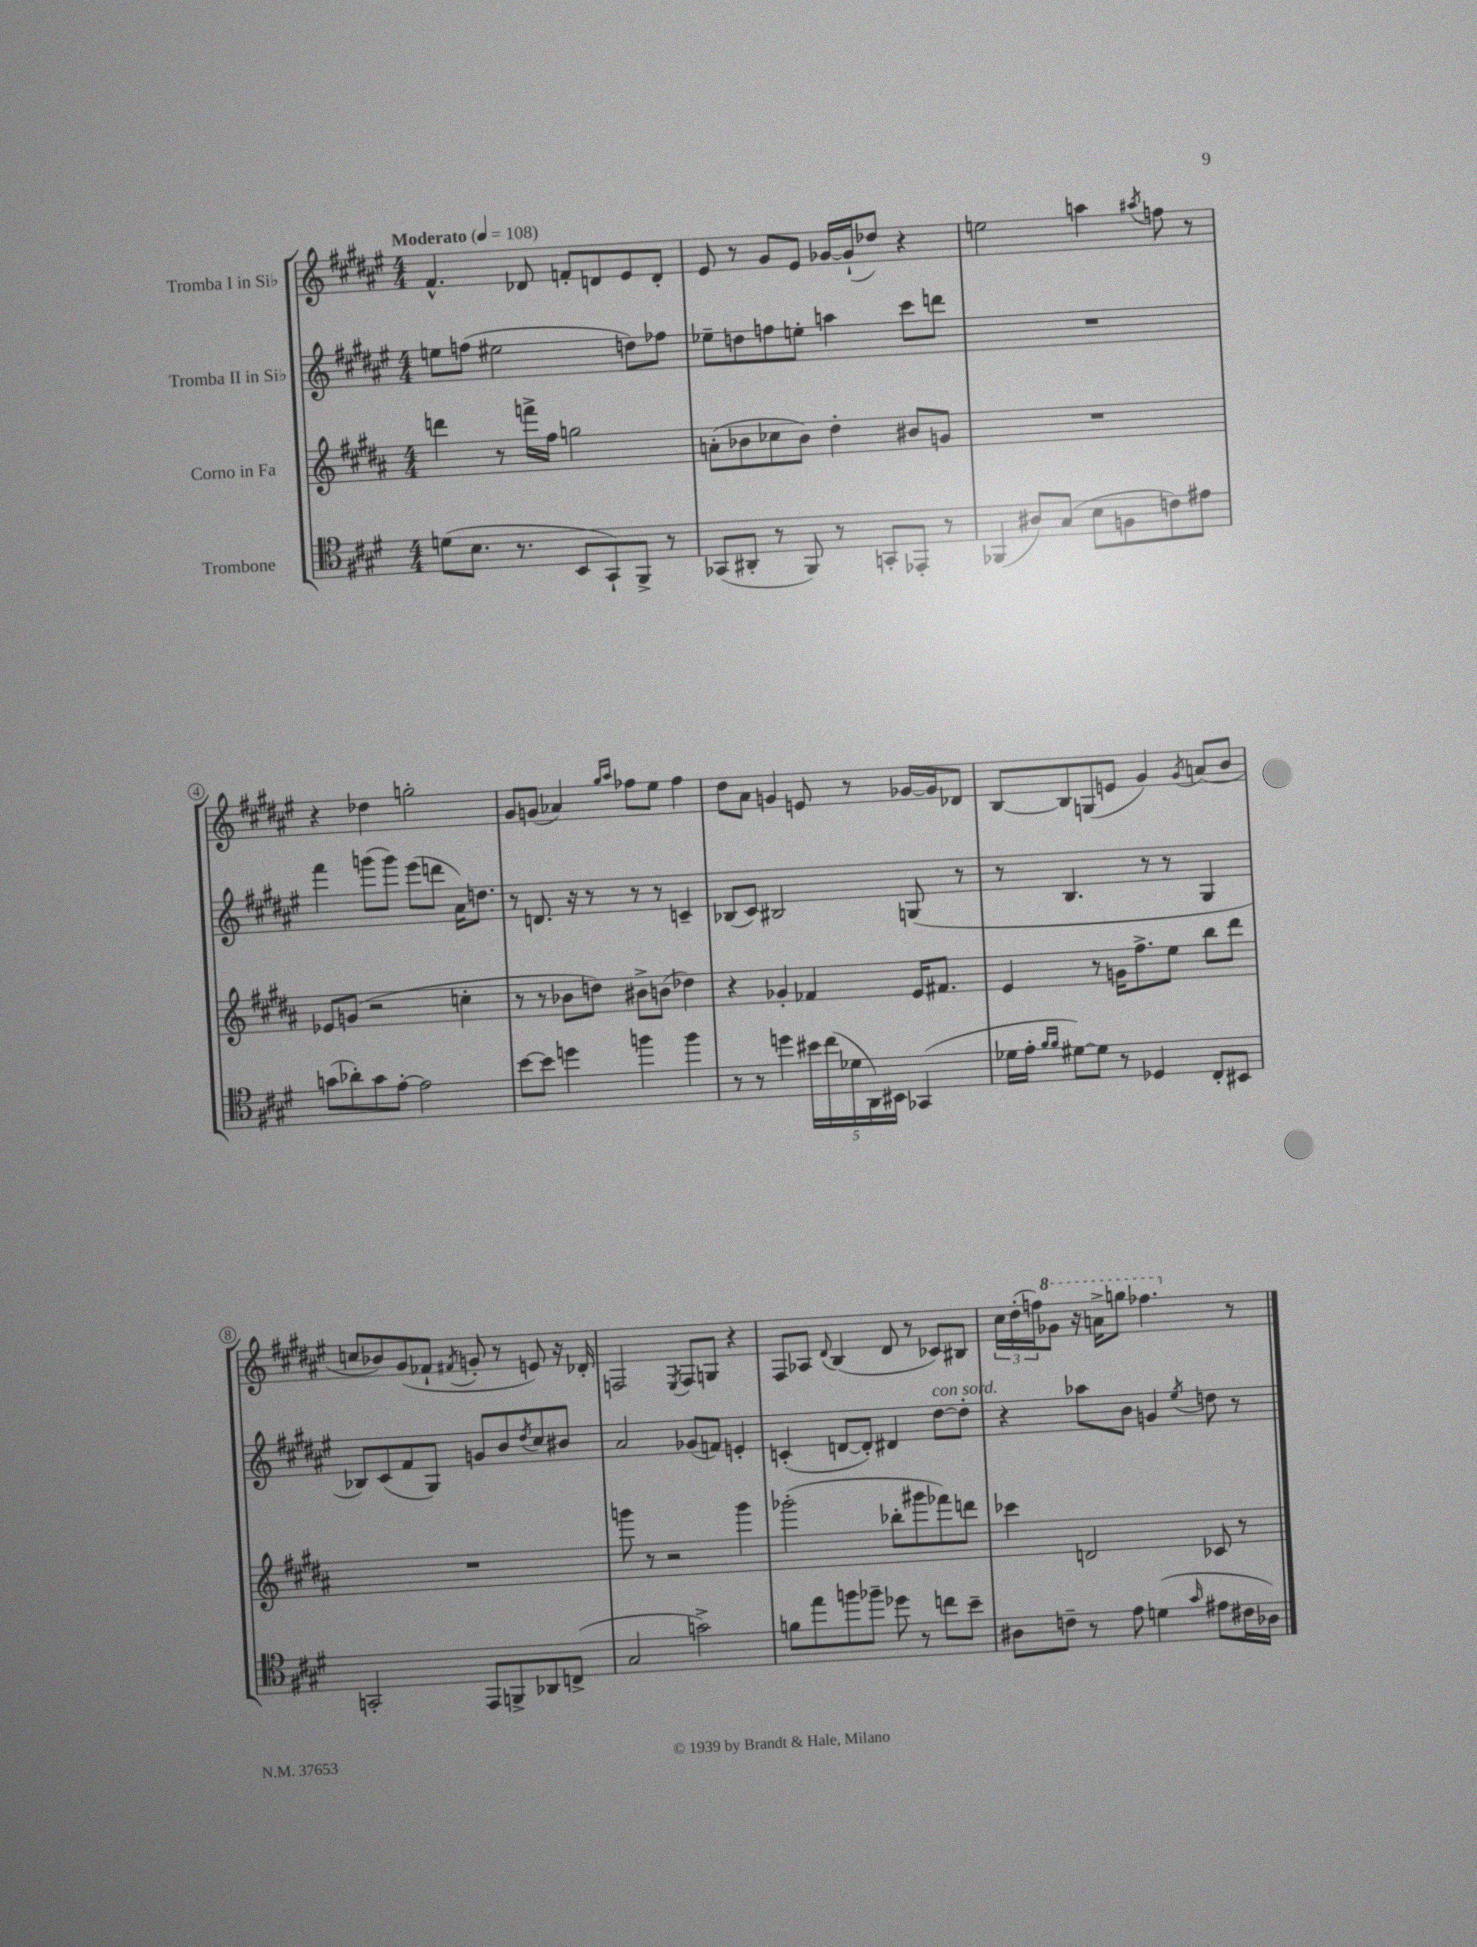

**kern	**kern	**kern	**kern
*part4	*part3	*part2	*part1
*staff4	*staff3	*staff2	*staff1
*I"Trombone	*I"Corno in Fa	*I"Tromba II in Si♭	*I"Tromba I in Si♭
*clefC4	*clefG2	*clefG2	*clefG2
*k[f#c#g#d#]	*k[f#c#g#d#a#]	*k[f#c#g#d#a#e#]	*k[f#c#g#d#a#e#]
*M4/4	*M4/4	*M4/4	*M4/4
*MM108	*MM108	*MM108	*MM108
=1	=1	=1	=1
!	!	!	!LO:TX:a:B:t=Moderato
(8dn\L	4dddn\	8een\L	4.f#^^/
8.B\J	.	(8ffn\J	.
.	8r	2ee#X\	.
8.r	.	.	.
.	16fffn^\LL	.	8d-X/
.	16ff#\JJ	.	.
8BB/L	2ggn\	.	8fn'/L
8GG#`/)	.	.	8dn/
8FF#^/J	.	8ddn\L)	8e#/
8r	.	8ff-X\J	8d'/J
=2	=2	=2	=2
(8GG-X/L	(8an'\L	8ee-X~\L	8e#/
8AA#X'/J	8b-X\	8ddn\	8r
8r	8cc-X\	8ffn\	8g#/L
8FF#/)	8b-\J)	8een'\J	8e#/J
8r	4dd#'\	4aan\	[16g-X/LL
.	.	.	(16g-`/J]
8GGn'/L	.	.	8dd-X/J)
8EE-X'/J	8b#X/L	8ccc#\L	4r
8r	8gn/J	8dddn\J	.
=3	=3	=3	=3
(4FF-X/	1r	1r	2een\
8A#X/L)	.	.	.
(8G#/J	.	.	.
8B\L	.	.	4aan\
8Fn\	.	.	.
.	.	.	8qaa#X/
8cn\)	.	.	8ffn\
8e#X\J	.	.	8r
!!LO:LB:g=z
=4	=4	=4	=4
(8gn\L	8e-X/L	4fff#\	4r
8a-X'\)	(8gn/J	.	.
8g\	2r	(8gggn\L	4dd-X\
[8e'\J	.	8ggg\J)	.
2e\]	.	(8eee#\L	2ggn'\
.	.	8dddn\J	.
.	4ccn'\	16a#\KL)	.
.	.	8.ddn\J	.
=5	=5	=5	=5
[8b\L	8r	8r	8g#/L
8b\J]	8r	8.dn/	(8gn/J
4ddn\	8b-X\L	.	4a-X/)
.	.	16r	.
.	8ddn\J)	8r	.
.	.	.	16qqgg#/LL
.	.	.	16qqaa#/JJ
4ffn\	8b#X^\L	8r	8ff-X\L
.	(8bn\J	8r	8ee#\J
4ff\	4dd-X\)	4cn~/	4ff-\
=6	=6	=6	=6
8r	4r	(8B-X/L	8dd#\L
8r	.	8c#/J)	8a#\J
4ddn\	4g-X'/	2B#X/	4gn/
20b#X\LL	4f-X/	.	8en/
(20cc#\	.	.	.
20d-X\	.	.	.
.	.	.	8r
20AA\)	.	.	.
20BB#X\JJ	.	.	.
(4GG-X/	16e/KL	(8Gn/	[16g-X/LL
.	8.f#X/J	.	16g-/J]
.	.	8r	8d-X/J
=7	=7	=7	=7
16d-X\LL	4e/	8r	[8B/L
16e'\JJ	.	.	.
16qqf#/LL	.	.	.
16qqf#/JJ	.	.	.
[8d#X\L)	.	4.B/	8B/]
8d#\J]	8r	.	(8Gn/
8r	16gn\KL	.	8en/J
.	8.ff#^\	.	.
4D-X/	.	8r	4g#/)
.	8ee\J	8r	.
.	.	.	8qg#/
8C#'/L	8bb\L	4G#/	(8an/L
8BB#X/J	8ddd#\J	.	8b/J
!!LO:LB:g=z
=8	=8	=8	=8
2GGn'/	1r	8B-X/L)	8ccn/L
.	.	(8c#/	8b-X/)
.	.	8f#/	(8g#/
.	.	8G#/J)	8f-X`/J
.	.	.	8qf#X/
8EE/L	.	8gn/L	8gn'/
8FFn^/	.	8b/	8r
.	.	8qdd#/	.
8AA-X/	.	8cc#/	8en/)
(8Cn^/J	.	8b#X/J	16r
.	.	.	16d-X'/
=9	=9	=9	=9
2G#/	8gggn\	2a#/	2Fn/
.	8r	.	.
.	2r	.	.
.	.	.	8qE#/
2gn^\)	.	(8g-X/L	8F/L
.	.	8fn/J)	8Gn/J
.	4ggg\	4en'/	4r
=10	=10	=10	=10
8fn\L	(2ggg-X'\	(4cn'/	8F#/L
8ee\	.	.	8A-X/J
.	.	.	8qqd#/
8ffn\	.	[8dn/L	(4B/
8ff-X~\J	.	8d'/J])	.
8dd-X\	8bb-X'\L	4d#X/	8d#/
8r	8ggg#X\	.	8r
!	!	!LO:TX:a:i:t=con sord.	!
8ccn\L	8fff-X\)	[8dd#\L	8c-X/L)
8b~\J	8dddn\J	8dd#'\J]	8B#X/J
=11	=11	=11	=11
8A#X\L	4ccc-X\	4r	24cc#\LL
.	.	.	(24dd#'\
.	.	.	24ffn\J)
*	*	*	*8va
8cn~\J	.	.	8gg-X\J
8r	2dn/	8aa-X\L	16r
.	.	.	16aan^\KL
8e\	.	8b\J	8gggn\J
(4dn\	.	4gn/	4.fff-X\
16qqg#/	.	8qee#/	.
8e#X\L	8c-X/	8ddn\	.
*	*	*	*X8va
16c#X\L	8r	8r	8r
16A-X\JJ)	.	.	.
==	==	==	==
*-	*-	*-	*-
